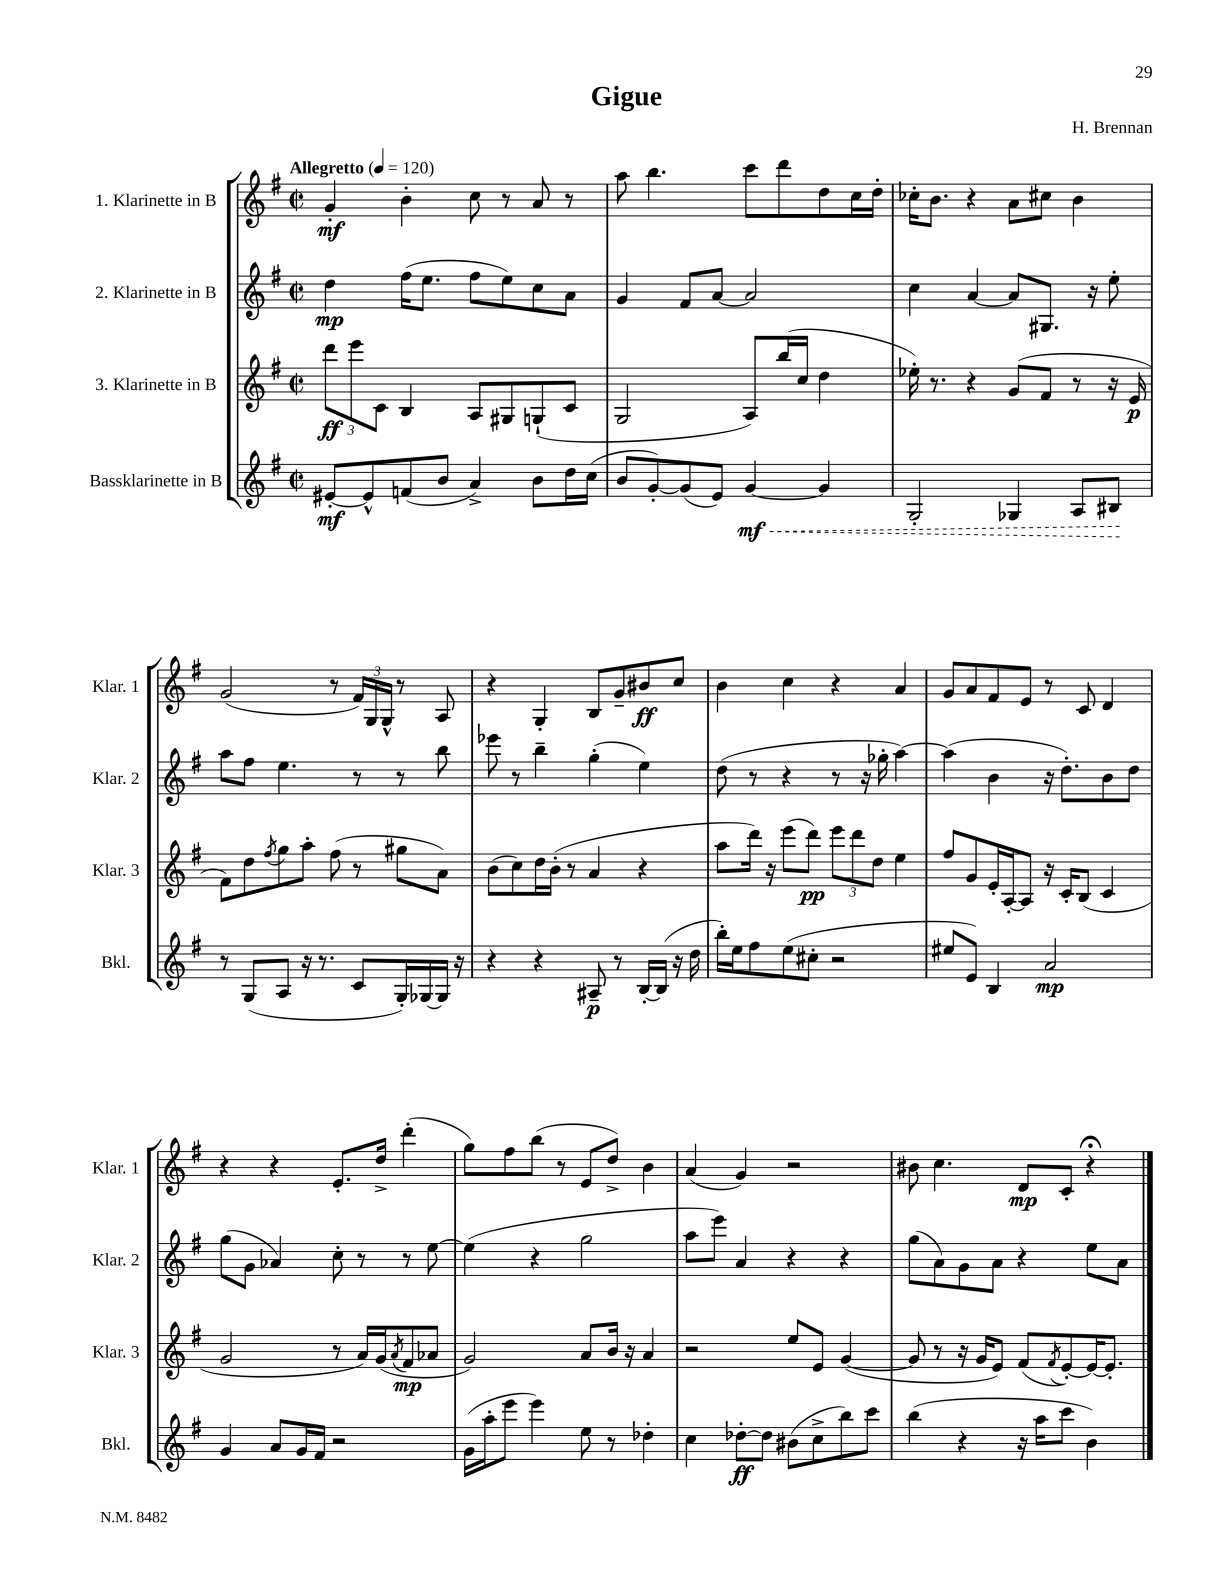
\header { title = "Gigue" composer = "H. Brennan" }
<<
\new StaffGroup <<
\new Staff = "s0" \with { instrumentName = "1. Klarinette in B" shortInstrumentName = "Klar. 1" } {
    \clef treble \key g \major \defaultTimeSignature \time 2/2 \tempo "Allegretto" 4 = 120
    g'4-.\mf b'4-. c''8 r8 a'8 r8 |
    a''8 b''4. c'''8 d'''8 d''8 c''16 d''16-. |
    ces''16-. b'8. r4 a'8 cis''8 b'4 |
    g'2( r8 \tuplet 3/2 { fis'16) g16 g16-^ } r8 a8 |
    r4 g4-. b8 g'8-- bis'8\ff c''8 |
    b'4 c''4 r4 a'4 |
    g'8 a'8 fis'8 e'8 r8 c'8 d'4 |
    r4 r4 e'8.-. d''16-> d'''4-.( |
    g''8) fis''8 b''8( r8 e'8 d''8->) b'4 |
    a'4( g'4) r2 |
    bis'8 c''4. d'8\mp c'8-. r4\fermata \bar "|." |
}
\new Staff = "s1" \with { instrumentName = "2. Klarinette in B" shortInstrumentName = "Klar. 2" } {
    \clef treble \key g \major \defaultTimeSignature \time 2/2
    d''4\mp fis''16( e''8. fis''8 e''8) c''8 a'8 |
    g'4 fis'8 a'8~ a'2 |
    c''4 a'4~ a'8 gis8. r16 e''8-. |
    a''8 fis''8 e''4. r8 r8 b''8 |
    ees'''8 r8 b''4-- g''4-.( e''4) |
    d''8( r8 r4 r8 r16 ges''16-. a''4~) |
    a''4( b'4 r16 d''8.-.) b'8 d''8 |
    g''8( g'8 aes'4) c''8-. r8 r8 e''8~ |
    e''4( r4 g''2 |
    a''8 e'''8) a'4 r4 r4 |
    g''8( a'8) g'8 a'8 r4 e''8 a'8 \bar "|." |
}
\new Staff = "s2" \with { instrumentName = "3. Klarinette in B" shortInstrumentName = "Klar. 3" } {
    \clef treble \key g \major \defaultTimeSignature \time 2/2
    \tuplet 3/2 { d'''8\ff e'''8 c'8 } b4 a8 gis8 g8-!( c'8 |
    g2 a8) b''16( c''16 d''4 |
    ees''16-.) r8. r4 g'8( fis'8 r8 r16 e'16\p |
    fis'8) d''8 \acciaccatura { fis''8 } g''8 a''8-. fis''8( r8 gis''8 a'8) |
    b'8( c''8) d''16 b'16-.( r8 a'4 r4 |
    a''8 d'''16) r16 e'''8( d'''8\pp) \tuplet 3/2 { e'''8 d'''8 d''8 } e''4 |
    fis''8 g'8 e'16-. a16~-. a8 r16 c'16-. b8( c'4 |
    g'2 r8 a'16) g'16( \acciaccatura { a'8 } fis'8\mp aes'8 |
    g'2) a'8 b'16 r16 a'4 |
    r2 e''8 e'8 g'4~( |
    g'8 r8 r16 g'16 e'8) fis'8( \acciaccatura { fis'8 } e'8~-.) e'16~ e'8.-. \bar "|." |
}
\new Staff = "s3" \with { instrumentName = "Bassklarinette in B" shortInstrumentName = "Bkl." } {
    \clef treble \key g \major \defaultTimeSignature \time 2/2
    eis'8~-.\mf eis'8-^ f'8( b'8 a'4->) b'8 d''16 c''16( |
    b'8 g'8~-.) g'8( e'8) \once \override Hairpin.style = #'dashed-line g'4~\mf\< g'4 |
    g2-. ges4 a8 bis8\! |
    r8 g8( a8 r16 r8. c'8 g16-.) ges16~ ges16 r16 |
    r4 r4 ais8--\p r8 b16~-. b16( r16 d''16 |
    b''16-.) e''16 fis''8 e''8( cis''8-. r2 |
    eis''8 e'8) b4 a'2\mp |
    g'4 a'8 g'16 fis'16 r2 |
    g'16( a''16-. e'''8 e'''4) e''8 r8 des''4-. |
    c''4 des''8~-.\ff des''8 bis'8( c''8-> b''8) c'''8 |
    b''4( r4 r16 a''16 c'''8 b'4) \bar "|." |
}
>>
>>
\layout { \context { \Score \remove "Bar_number_engraver" } }
